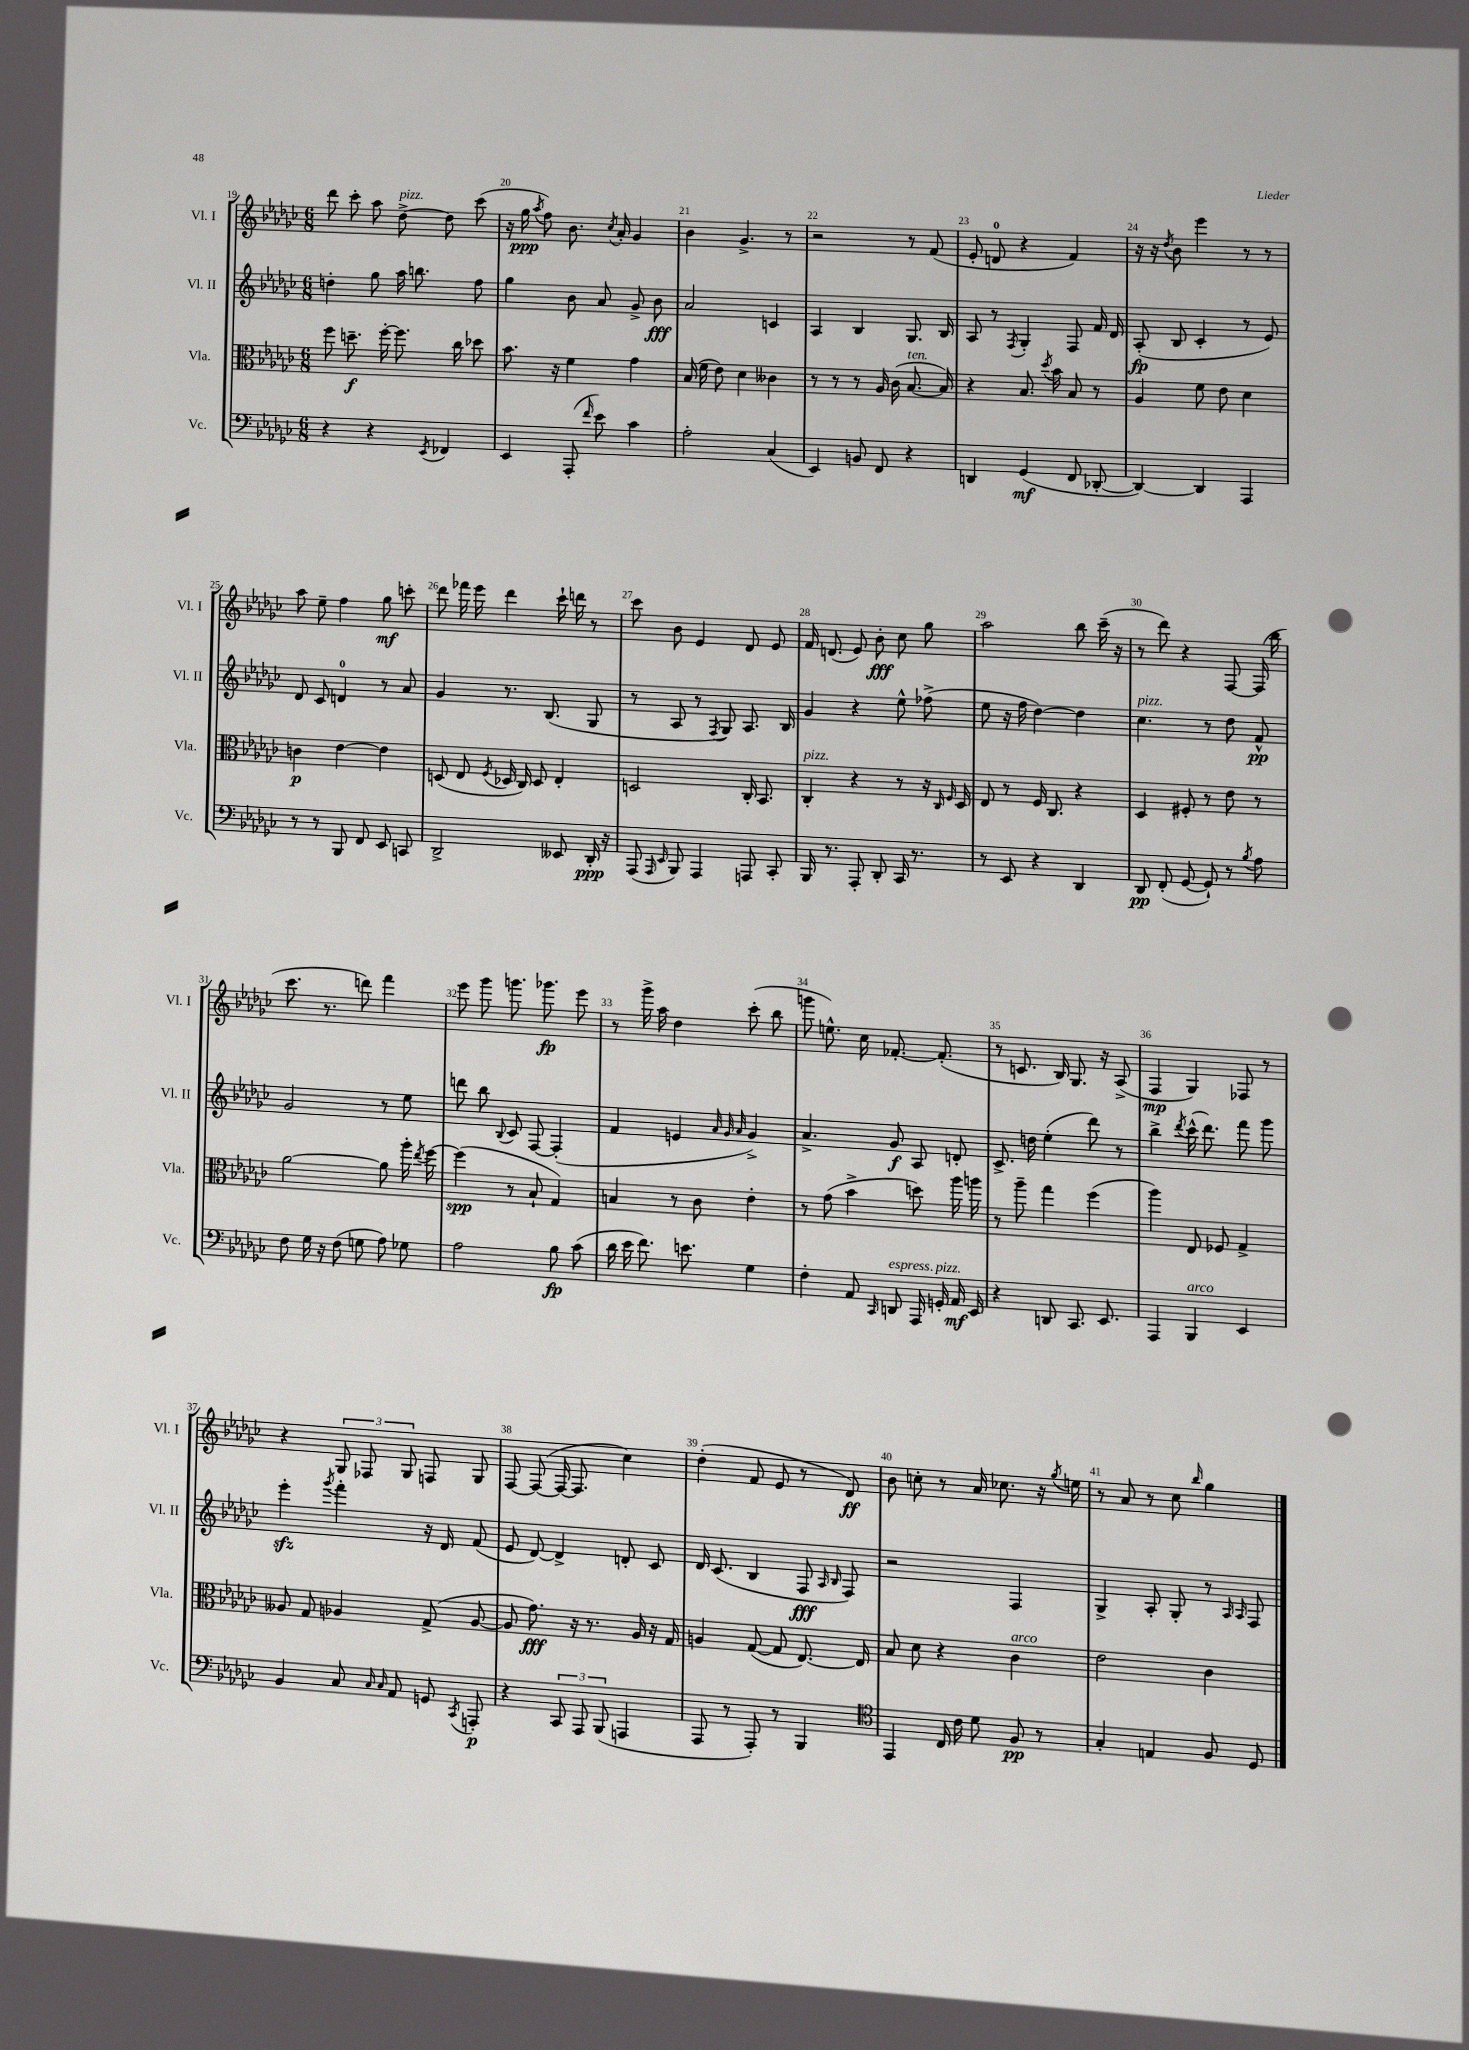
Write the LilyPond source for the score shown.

<<
\new StaffGroup <<
\new Staff = "s0" \with { instrumentName = "Vl. I" shortInstrumentName = "Vl. I" } {
    \clef treble \key ges \major \numericTimeSignature \time 6/8
    \autoBeamOff des'''8 ces'''8-. aes''8 des''8~->^\markup { \italic "pizz." } des''8 ces'''8( |
    r16 ges''16\ppp \acciaccatura { aes''8 } f''8) bes'8. \acciaccatura { ces''8 } aes'16-. ges'4 |
    bes'4 ges'4.-> r8 |
    r2 r8 f'8( |
    ees'8-. d'8-0 r4 f'4) |
    r16 r16 \acciaccatura { des''8 } bes'8 ees'''4 r8 r8 |
    aes''8 ees''8-- f''4 ges''8\mf c'''8-. |
    des'''8 fes'''16 ees'''16 des'''4 ces'''16-! d'''16 r8 |
    ces'''8 bes'8 ees'4 des'8 ees'8 |
    f'16 d'8.( ees'8) bes'8-.\fff ces''8 ges''8 |
    aes''2 bes''8 ces'''16--( r16 |
    r8 des'''8) r4 f8~ f16( bes''16 |
    ces'''8. r8. d'''8) f'''4 |
    ees'''8 ges'''8 g'''8. ges'''8.\fp ees'''8 |
    r8 ges'''16-> aes''16 des''4 ces'''8-.( bes''8 |
    g'''8 e''8.-^) ces''16 fes'8.~-. fes'8.-.( |
    r8 c'8. bes16) ges8. r16 aes8->( |
    f4\mp ges4) fes8 r8 |
    r4 \tuplet 3/2 { ges8 fes8 ges8 } f8 ges8 |
    f8~ f8~( f16~ f8. ces''4) |
    des''4-.( f'8 ees'8 r8 des'8\ff) |
    bes'8 c''8-. r8 aes'16 ces''8. r16 \acciaccatura { ges''8 } e''16 |
    r8 aes'8 r8 ces''8 \grace { bes''16 } ges''4 \bar "|." |
}
\new Staff = "s1" \with { instrumentName = "Vl. II" shortInstrumentName = "Vl. II" } {
    \clef treble \key ges \major \numericTimeSignature \time 6/8
    \autoBeamOff d''4-. ges''8 aes''16 b''8. f''8 |
    ges''4 bes'8 aes'8 ges'8-> bes'8\fff |
    aes'2 c'4 |
    aes4 bes4 ges8. bes16 |
    aes8 r8 \acciaccatura { f8 } ges4-. f8 f'16 des'16 |
    aes8-.\fp( bes8 ces'4-. r8 ees'8) |
    des'8 ces'8 d'4-0 r8 aes'8 |
    ges'4 r8. bes8.( ges8 |
    r8 aes8 r8 \acciaccatura { f8 } ges8) aes8. bes16 |
    ges'4 r4 ees''8-^ fes''8->( |
    ees''8 r16 f''16 des''4~) des''4 |
    ces''4.^\markup { \italic "pizz." } r8 des''8 f'8-^\pp |
    ges'2 r8 ees''8 |
    d'''8 bes''8 \appoggiatura { bes8 } ces'8 f8~ f4-.( |
    f'4 e'4 \grace { aes'32 ges'32 aes'32 } ges'4->) |
    aes'4.-> ges'8\f aes8 d'8-. |
    ces'8.-> d''16 ees''4-.( des'''8) r8 |
    bes''4-> \acciaccatura { des'''8 } ces'''16-^( des'''8.) f'''8 ges'''8 |
    ees'''4-.\sfz \acciaccatura { ges'''8 } f'''4-. r16 des'16 f'8( |
    ees'8 des'8~) des'4-> d'8-. ces'8 |
    des'16 ces'8.( bes4 f8\fff \grace { aes16 bes16 } f8) |
    r2 f4 |
    ges4-> aes8-. ges8-. r8 \grace { aes16 aes16 } f8 \bar "|." |
}
\new Staff = "s2" \with { instrumentName = "Vla." shortInstrumentName = "Vla." } {
    \clef alto \key ges \major \numericTimeSignature \time 6/8
    \autoBeamOff f''8 d''8.--\f f''16~-. f''8. ces''16 des''8 |
    bes'8. r16 f'4 ges'4 |
    bes16( f'16 ees'8) des'4 ceses'4 |
    r8 r8 r8 aes16 ces'16( bes8.~^\markup { \italic "ten." } bes16) |
    r4 bes8. \acciaccatura { des''8 } bes'16 bes8 r8 |
    aes4 f'8 ees'8 des'4 |
    c'4\p ees'4~ ees'4 |
    d8( ees8 \acciaccatura { f8 } des16 ces16) des8 ees4-. |
    d2 ces16-. bes,8. |
    ces4-.^\markup { \italic "pizz." } r4 r8 r16 \grace { ces16 f16 } des16 |
    ees8 r8 f16 ces8. r4 |
    des4 fis8-. r8 ees'8 r8 |
    aes'2~ aes'8 aes''16-. \acciaccatura { ees''8 } f''16~ |
    f''4\spp( r8 bes8-! ges4) |
    b4 r8 ces'8 ees'4-. |
    r8 ges'8( bes'4-> d''8) aes''16 a''16 |
    r8 aes''8-- ges''4 f''4( |
    aes''4) ees8 fes8 ges4-> |
    aeses8 ges8 aes4 ges8->( aes8~ |
    aes8 ges'8.\fff) r16 r8. aes16 r16 ges16 |
    a4 ges8~( ges8 ees8.~) ees16 |
    bes8 des'8 r4 ces'4^\markup { \italic "arco" } |
    ees'2 ces'4 \bar "|." |
}
\new Staff = "s3" \with { instrumentName = "Vc." shortInstrumentName = "Vc." } {
    \clef bass \key ges \major \numericTimeSignature \time 6/8
    \autoBeamOff r4 r4 \acciaccatura { ees,8 } fes,4 |
    ees,4 aes,,8-.( \grace { f'16 } ees'8) ces'4 |
    aes2-. ces4( |
    ees,4) b,8 f,8 r4 |
    d,4 ges,4\mf( f,8 des,8~-. |
    des,4~) des,4 aes,,4 |
    r8 r8 bes,,8 f,8 ees,8 c,8 |
    des,2-> eeses,8 des,16-.\ppp r16 |
    aes,,8( \grace { aes,,16 ees,16 } bes,,8) aes,,4 a,,8 ces,8-. |
    bes,,16 r8. aes,,8-. des,8-. ces,16 r8. |
    r8 ees,8 r4 des,4 |
    des,8\pp f,8-.( ges,8~ ges,8-!) r8 \acciaccatura { bes8 } aes8 |
    f8 ges16 r16 f8( g8 aes8) ges8 |
    aes2 bes8\fp ces'8( |
    des'16 ees'16 f'8.) e'8. ges4 |
    f4-. aes,8 \grace { ces,16 } d,8^\markup { \italic "espress." } aes,,16 g,16-.^\markup { \italic "pizz." } aes,16\mf ees,16 |
    r4 d,8 ces,8. ees,8. |
    aes,,4 bes,,4^\markup { \italic "arco" } ees,4 |
    bes,4 ces8 \grace { ces16 ces16 } aes,8 g,8 \acciaccatura { ces,8 } a,,8-.\p |
    r4 \tuplet 3/2 { ces,8 aes,,8 bes,,8( } a,,4 |
    aes,,8 r8 aes,,8-.) r8 bes,,4 |
    \clef tenor ees,4 ces16 ces'16 des'8 f8\pp r8 |
    ges4-. e4 f8 des8 \bar "|." |
}
>>
>>
\layout { \context { \Score currentBarNumber = #19 \override BarNumber.break-visibility = ##(#f #t #t) barNumberVisibility = #all-bar-numbers-visible } }
